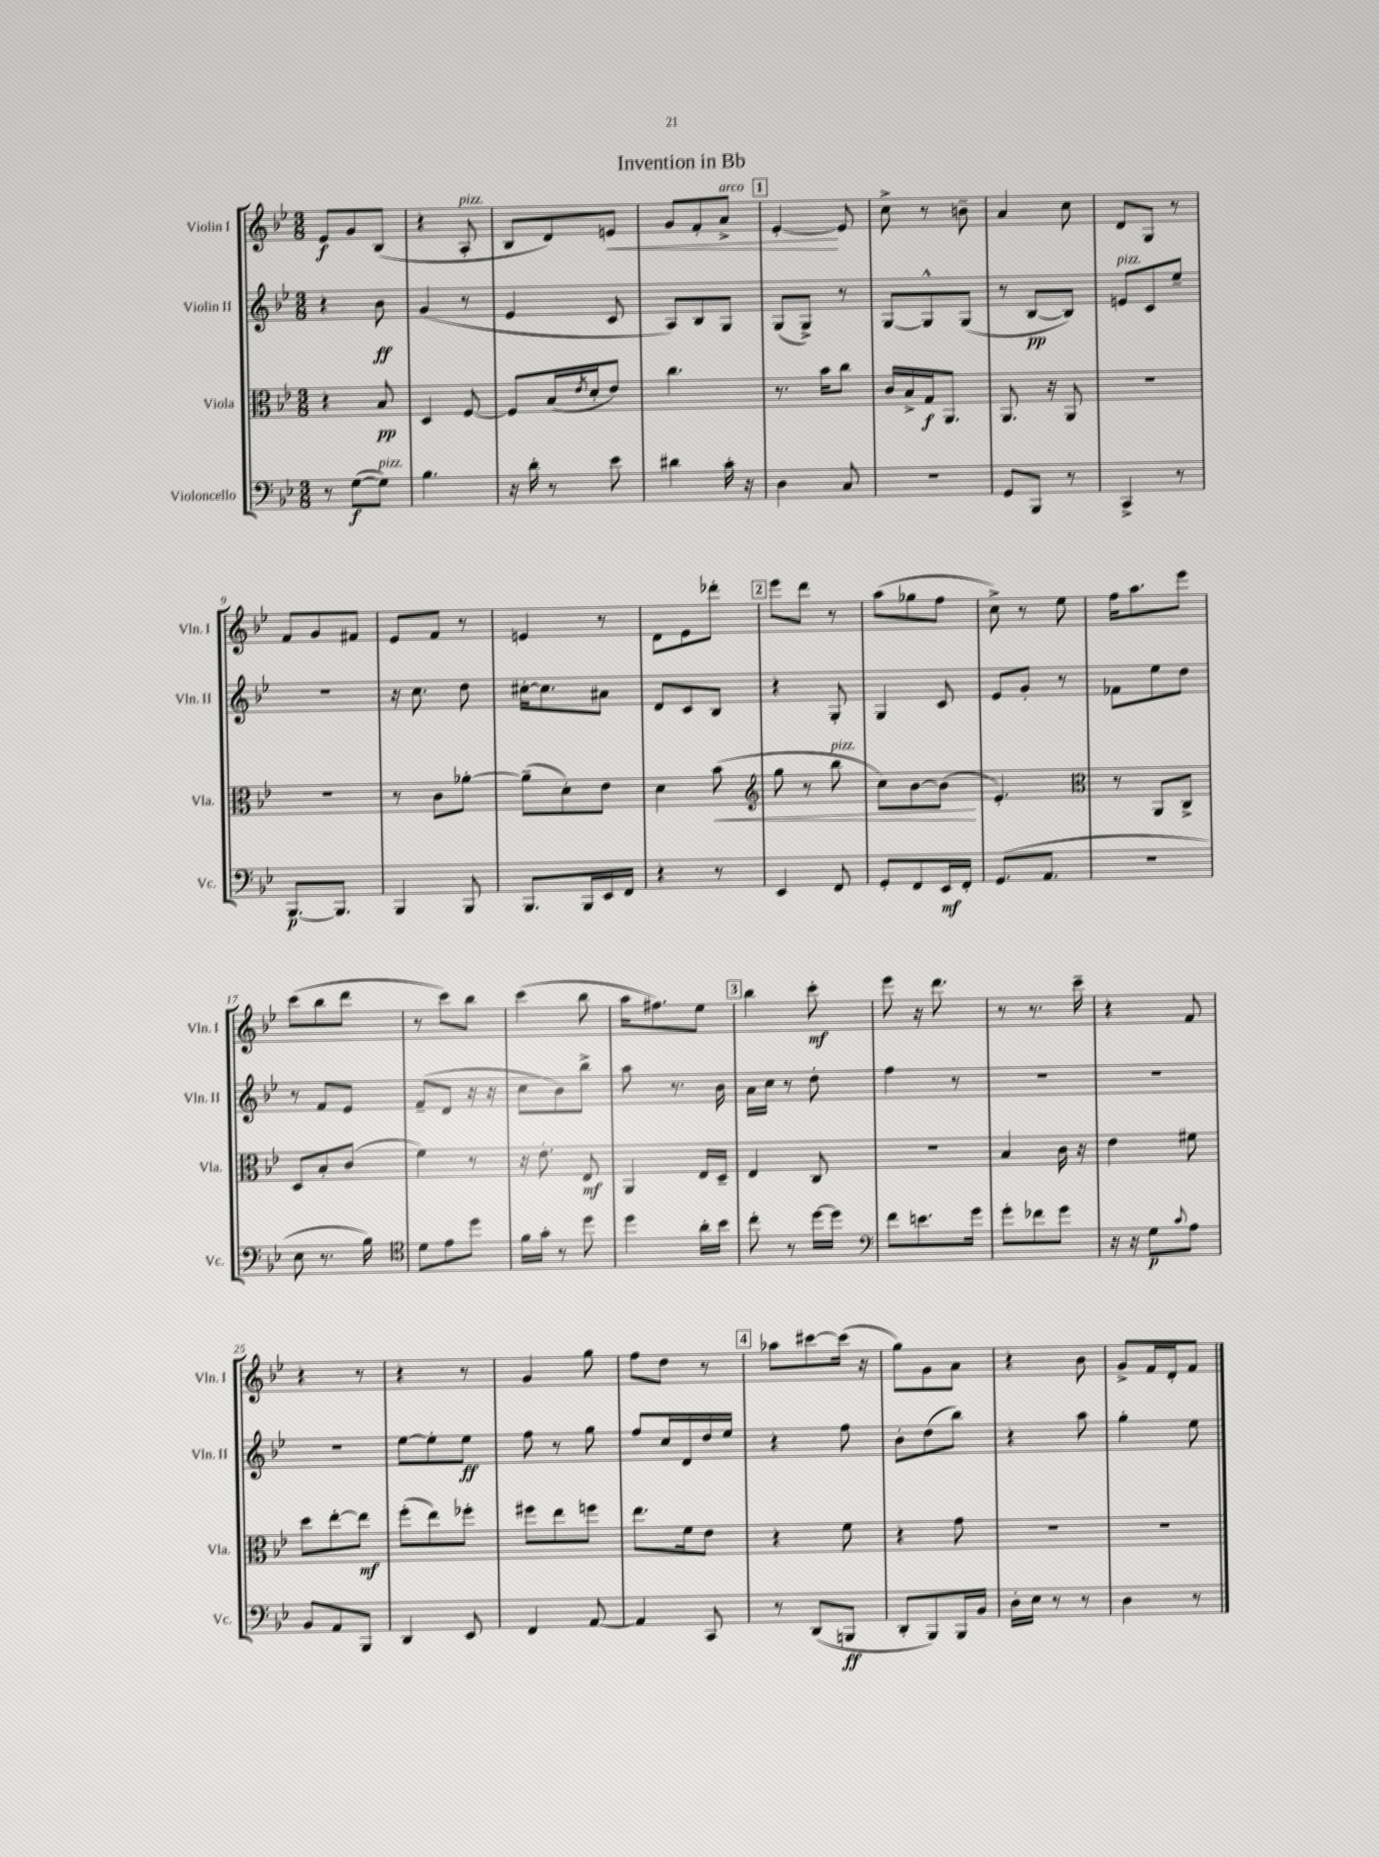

**kern	**kern	**kern	**kern
*staff4	*staff3	*staff2	*staff1
*clefF4	*clefC3	*clefG2	*clefG2
*k[b-e-]	*k[b-e-]	*k[b-e-]	*k[b-e-]
*M3/8	*M3/8	*M3/8	*M3/8
8r	4r	4r	8e-/L
([8G\L	.	.	8g/
8G\]J)	8B-/	8b-\	(8B-/J
=	=	=	=
4.B-\	4D/	(4g/	4r
.	[8F/	8r	8A'/
=	=	=	=
16r	8F/]L	4e-/	8B-/L
16d'\	.	.	.
8r	(16B-/L	.	8d/)
.	8qe-/	.	.
.	16d'/J	.	.
8e-\	8e-/J)	8c/	8e/J
=	=	=	=
4d#\	4.cc\	8A/L)	8g/L
.	.	8B-/	8f'/
16c'\	.	8G/J	8a^/J
16r	.	.	.
=	=	=	=
4D\	8.r	(8G/L	[4e-'/
.	.	8G^/J)	.
.	16b-\LK	.	.
8C/	8cc\J	8r	8e-/]
=	=	=	=
4.r	16c/LL	[8G/L	8cc^\
.	16B-^/	.	.
.	16G/J	8G^^/]	8r
.	8.AA/J	.	.
.	.	(8G/J	8b~\
=	=	=	=
8GG/L	8.AA/	8r	4a/
8BBB-/J	.	[8B-/L	.
.	16r	.	.
8r	8AA/	8B-/]J)	8cc\
=	=	=	=
4CC^/	4.r	8e/L	8d/L
.	.	8c/	8G/J
8r	.	8ee-~/J	8r
=	=	=	=
[8.BBB-/L	4.r	4.r	8f/L
.	.	.	8g/
8.BBB-/]J	.	.	.
.	.	.	8f#/J
=	=	=	=
4BBB-/	8r	16r	8e-/L
.	.	8.cc\	.
.	8c\L	.	8f/J
8BBB-/	[8a-'\J	8dd\	8r
=	=	=	=
8.BBB-/L	(8a-~\]L	[16cc#'\LK	4e/
.	.	8.cc#\]	.
.	8d'\)	.	.
16BBB-/L	.	.	.
16EE-/	8e-\J	8a#\J	8r
16FF/JJ	.	.	.
=	=	=	=
4r	4d\	8d/L	8d\L
.	.	8c/	8e-\
8r	(8b-\	8B-/J	8ddd-'\J
=	=	=	=
*	*clefG2	*	*
4EE-/	8gg\	4r	8eee-\L
.	8r	.	8ddd\J
8FF/	8bb-\	8G'/	8r
=	=	=	=
8GG'/L	8cc\L)	4G/	(8aa\L
8FF/	[8b-\	.	8gg-\
16EE-/L	(8b-\]J	8c/	8ff\J
16FF'/JJ	.	.	.
=	=	=	=
(8.GG/L	4.e-'/)	8e-/L	8cc^\)
.	.	8g'/J	8r
8.AA/J	.	.	.
.	.	8r	8ee-\
=	=	=	=
*	*clefC3	*	*
4.r	8r	8f-\L	16ff\LK
.	.	.	8.aa\
.	8AA/L	8ee-\	.
.	8C^/J	8dd\J	8eee-\J
=	=	=	=
8E-\	8D/L	8r	(8ccc\L
8.r	8B-'/	8f/L	8bb-\
.	(8c/J	8e-/J	8ddd\J
16B-\)	.	.	.
=	=	=	=
*clefC4	*	*	*
8d\L	4f\)	(8f~/L	8r
8e-\	.	8d/J	8ccc\L)
8dd\J	8r	16r	8bb-\J
.	.	16r	.
=	=	=	=
16f\LL	16r	8cc\L	(4ccc\
16g'\JJ	8.e-'\	.	.
8r	.	8b-\)	.
8dd\	8E-/	8bb-^\J	8bb-\
=	=	=	=
4dd\	4AA/	8aa\	16aa\LK
.	.	.	8.ff#\)
.	.	8.r	.
16a'\LL	16E-/LL	.	8ee-\J
16b-\JJ	16D~/JJ	16b-\	.
=	=	=	=
8cc'\	4E-/	16a\LL	4bb-\
.	.	16cc\JJ	.
8r	.	8r	.
[16dd\LL	8C/	8dd'\	8ccc'\
16dd\]JJ	.	.	.
=	=	=	=
*clefF4	*	*	*
8f\L	4.r	4ff\	8eee-\
8.e\	.	.	16r
.	.	.	8.ddd\
.	.	8r	.
16g\Jk	.	.	.
=	=	=	=
8g'\L	4B-/	4.r	8r
8f-\	.	.	8.r
8g\J	16c\	.	.
.	16r	.	16ccc~\
=	=	=	=
16r	4e-\	4.r	4r
16r	.	.	.
8G\L	.	.	.
8qqc/	.	.	.
8A\J	8f#\	.	8f/
=	=	=	=
8BB-/L	8dd\L	4.r	4r
8AA/	[8ee-'\	.	.
8BBB-/J	8ee-\]J	.	8r
=	=	=	=
4DD/	(8ff'\L	[8ee-\L	4r
.	8ee-\)	8ee-'\]	.
8EE-/	8ff-'\J	8ee-\J	8r
=	=	=	=
4FF/	8ff#\L	8ff\	4g/
.	8ee-\	8r	.
[8AA/	8ff\J	8gg\	8gg\
=	=	=	=
4AA/]	8.ee-\L	8ff/L	8ff\L
.	.	16cc/L	8dd\J
.	16f\k	16d/	.
8CC/	8e-\J	16dd/	8r
.	.	16ee-/JJ	.
=	=	=	=
8r	4r	4r	8aa-\L
(8DD/L	.	.	[8ccc#\
8BBB/J	8f\	8ff\	(16ccc#\]Jk
.	.	.	16r
=	=	=	=
8DD'/L	4r	8b-'\L	8gg\L)
8BBB-/)	.	(8dd\	8g\
16BBB-/L	8g\	8bb-\J)	8a\J
16BB-/JJ	.	.	.
=	=	=	=
16D'\LL	4.r	4r	4r
16E-\JJ	.	.	.
8r	.	.	.
8r	.	8aa\	8b-\
=	=	=	=
4D\	4.r	4gg'\	8g^/L
.	.	.	16f/L
.	.	.	16d'/J
8r	.	8ee-\	8f/J
==	==	==	==
*-	*-	*-	*-
